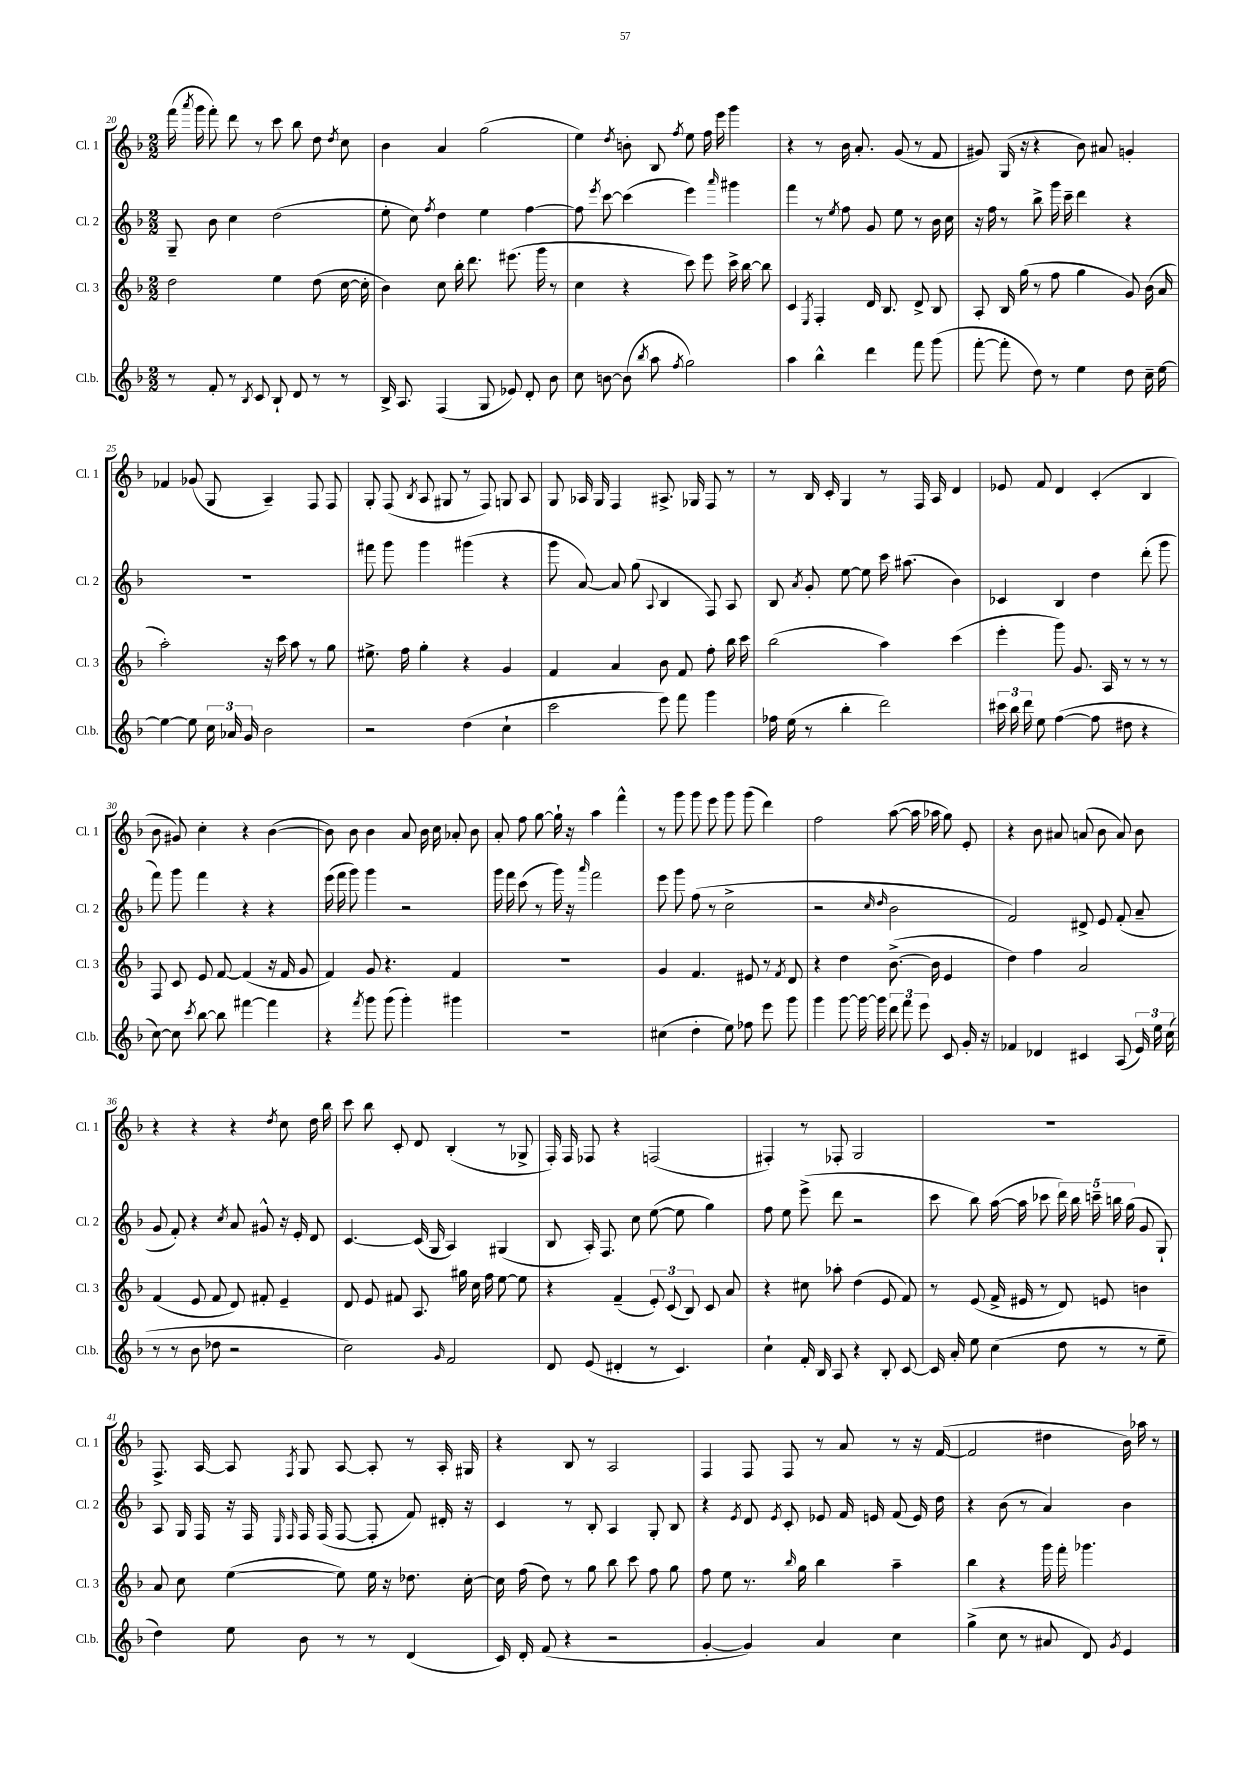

**kern	**kern	**kern	**kern
*part4	*part3	*part2	*part1
*staff4	*staff3	*staff2	*staff1
*I"Cl.b.	*I"Cl. 3	*I"Cl. 2	*I"Cl. 1
*I'Cl.b.	*I'Cl. 3	*I'Cl. 2	*I'Cl. 1
*clefG2	*clefG2	*clefG2	*clefG2
*k[b-]	*k[b-]	*k[b-]	*k[b-]
*M2/2	*M2/2	*M2/2	*M2/2
=20	=20	=20	=20
8r	2dd\	8G~/	(16fff\
.	.	.	8qaaa/
.	.	.	16ggg\
8f'/	.	8b-\	8fff'\)
8r	.	4cc\	8ddd\
8qB-/	.	.	.
8c/	.	.	8r
8B-`/	4ee\	(2dd\	8ccc\
8d/	.	.	8bb-\
8r	(8dd\	.	8dd\
.	.	.	8qdd/
8r	[16cc\	.	8cc\
.	16cc'\]	.	.
=21	=21	=21	=21
16B-^/	4b-\)	8ee'\	4b-\
8.A/	.	.	.
.	.	8cc\)	.
.	.	8qff/	.
(4F/	8cc\	4dd\	4a/
.	16bb-'\	.	.
.	8.ddd\	.	.
8G/	.	4ee\	(2gg\
8e-X/)	(8.eee#X\	.	.
8d'/	.	[4ff\	.
.	16ggg\	.	.
8b-\	8r	.	.
=22	=22	=22	=22
8cc\	4cc\	8ff\]	4ee\)
.	.	8qeee/	.
[8bn\	.	[8ccc\	.
.	.	.	8qdd/
(8b\]	4r	(4ccc\]	8bn'\
8qbb-/	.	.	.
8aa\	.	.	8B-/
8qff/	.	.	8qff/
2gg\)	8ccc\)	4eee\)	8ee\
.	8eee\	.	16ff\
.	.	.	16eee\
.	.	16qqaaa/	.
.	16ccc^\	4ggg#X\	4ggg\
.	[16bb-\	.	.
.	8bb-\]	.	.
=23	=23	=23	=23
4aa\	4c/	4fff\	4r
.	8qE/	.	.
4bb-^^\	4F'/	8r	8r
.	.	8qee/	.
.	.	8ff\	16b-\
.	.	.	8.a'/
4ddd\	16d/	8g/	.
.	8.B-/	.	.
.	.	8ee\	(8g/
8fff\	8d^/	8r	8r
(8ggg\	8B-/	16b-\	8f/
.	.	16cc\	.
=24	=24	=24	=24
[8fff'\	8A'/	16r	8g#X/)
.	.	16ff\	.
8fff'\]	16B-/	8r	(16G/
.	(16gg\	.	16r
8dd\)	8r	8bb-^\	4r
8r	8ff\	16ggg\	.
.	.	16ccc~\	.
4ee\	4gg\	4ddd\	8b-\)
.	.	.	8a#X/
8dd\	8g/)	4r	4gn'/
16cc~\	(16b-\	.	.
[16ee\	16a/	.	.
!!LO:LB:g=z
=25	=25	=25	=25
4ee\_	2aa'\)	1r	4f-X/
8ee\]	.	.	(8g-X/
24cc\	.	.	8G/
24a-X/	.	.	.
24g/	.	.	.
2b-\	16r	.	4A~/)
.	16ccc\	.	.
.	8aa\	.	.
.	8r	.	8F/
.	8gg\	.	8F/
=26	=26	=26	=26
2r	8.ee#X^\	8fff#X\	8G'/
.	.	8ggg\	(8F/
.	16ff\	.	.
.	.	.	8qB-/
.	4gg'\	4ggg\	8A/
.	.	.	8G#X/
(4dd\	4r	(4ggg#X\	8r
.	.	.	8F/)
4cc`\	4g/	4r	8Gn/
.	.	.	8A/
=27	=27	=27	=27
2ccc\	4f/	8ggg\	8G/
.	.	[8a/)	16A-X/
.	.	.	16G/
.	4a/	8a/]	4F/
.	.	(8gg\	.
.	.	8qqA/	.
8eee\)	8b-\	4B-/	8.A#X^/
8fff\	8f/	.	.
.	.	.	16G-X/
4ggg\	8ff'\	8F/)	8F/
.	16bb-\	8A/	8r
.	16ccc\	.	.
=28	=28	=28	=28
16ff-X\	(2bb-\	8B-/	8r
(16ee\	.	.	.
.	.	8qa/	.
8r	.	8g'/	16B-/
.	.	.	16c'/
4bb-'\	.	[8ee\	4G/
.	.	8ee\]	.
2ddd\)	4aa\)	16ccc\	8r
.	.	(8.aa#X\	.
.	.	.	16F/
.	.	.	16A/
.	(4ccc\	4b-\)	4d/
=29	=29	=29	=29
24ccc#X\	4eee'\	4c-X/	8e-X/
24bb-\	.	.	.
24ddd\	.	.	.
8ee\	.	.	8f/
([4ff\	8ggg\)	4B-/	4d/
.	8.g/	.	.
8ff\]	.	4dd\	(4c'/
.	16A/	.	.
8dd#X\	8r	.	.
4r	8r	(8ddd'\	4B-/
.	8r	8ggg\	.
!!LO:LB:g=z
=30	=30	=30	=30
[8cc\)	8F/	8fff\)	8b-\
8cc\]	8c/	8ggg\	8g#X/)
8qccc/	.	.	.
[8bb-\	8e/	4fff\	4cc'\
8bb-\]	[8f/	.	.
[4fff#X\	(4f/]	4r	4r
4fff#\]	16r	4r	([4b-\
.	16f/	.	.
.	8g/	.	.
=31	=31	=31	=31
4r	4f/)	(16eee\	8b-\])
.	.	16fff\	.
.	.	8ggg\)	8b-\
8qfff/	.	.	.
8ggg\	8g/	4ggg\	4b-\
(8ggg\	4.r	.	.
4ggg'\)	.	2r	8a/
.	.	.	16b-\
.	.	.	16cc\
4ggg#X\	4f/	.	8a-X'/
.	.	.	8b-\
=32	=32	=32	=32
1r	1r	16ggg\	8a'/
.	.	16fff\	.
.	.	(8ccc\	8ff\
.	.	8r	[8gg\
.	.	16ggg\)	16gg`\]
.	.	16r	16r
.	.	16qqaaa/	.
.	.	2fff\	4aa\
.	.	.	4fff^^\
=33	=33	=33	=33
(4cc#X\	4g/	8eee\	8r
.	.	8ggg\	8ggg\
4dd'\	4.f/	(8ff\	8ggg\
.	.	8r	8eee\
8ee\)	.	2cc^\	8ggg\
8ff-X\	8e#X/	.	(8ggg\
8eee\	8r	.	4ddd\)
.	8qf/	.	.
8ggg\	8d/	.	.
=34	=34	=34	=34
4ggg\	4r	2r	2ff\
[8ggg\	4dd\	.	.
16ggg\_	.	.	.
16ggg\]	.	.	.
.	.	16qqcc/	.
.	.	16qqdd/	.
12ddd\	([8.b-^\	2b-\	([8aa\
12fff\	.	.	.
.	.	.	16aa\]
12eee\	.	.	.
.	16b-\]	.	16aa-X\
8c/	4e/	.	8gg\)
16g'/	.	.	8e'/
16r	.	.	.
=35	=35	=35	=35
4f-X/	4dd\)	2f/)	4r
4d-X/	4ff\	.	8b-\
.	.	.	8a#X/
4c#X/	2a/	8d#X^/	(8an/
.	.	8e/	8b-\
(8A/	.	(8f'/	8a/)
24e/)	.	8a~/	8b-\
24ee\	.	.	.
(24cc\	.	.	.
!!LO:LB:g=z
=36	=36	=36	=36
8r	(4f/	8g/	4r
8r	.	8f'/)	.
8b-\	8e/	4r	4r
8dd-X\	8f/	.	.
.	.	8qcc/	.
2r	8d/)	8a/	4r
.	8f#X'/	8g#X^^/	.
.	.	.	8qdd/
.	4e~/	16r	8cc\
.	.	16e'/	.
.	.	8d/	16dd\
.	.	.	16bb-\
=37	=37	=37	=37
2cc\)	8d/	[4.c/	8ccc\
.	8e/	.	8bb-\
.	8f#X/	.	8c'/
.	8.A/	(16c/]	8d/
.	.	16G/	.
16qqg/	.	.	.
2f/	.	4A/)	(4B-'/
.	16gg#X\	.	.
.	16cc\	.	.
.	16ff\	.	.
.	[8ee\	(4G#X/	8r
.	8ee\]	.	8G-X^/
=38	=38	=38	=38
8d/	4r	8B-/	16F'/)
.	.	.	16F/
(8e/	.	16A'/)	8F-X/
.	.	8.F/	.
4d#X'/	(4f~/	.	4r
.	.	8cc\	.
8r	12e'/)	([8ee\	(2Fn/
.	(12c/	.	.
4.c/)	.	8ee\]	.
.	12B-/)	.	.
.	8c/	4gg\)	.
.	8a/	.	.
=39	=39	=39	=39
4cc`\	4r	8ff\	4F#X'/)
.	.	8ee\	.
16f'/	8cc#X\	(8eee^\	8r
16B-/	.	.	.
8A/	8aa-X'\	8ddd\	8F-X'/
4r	(4dd\	2r	2G/
8B-'/	8e/	.	.
[8c/	8f/)	.	.
=40	=40	=40	=40
16c/]	8r	8ccc\	1r
16a'/	.	.	.
8ee\	(8e/	8bb-\)	.
(4cc\	16f^/	([16aa\	.
.	16e#X/	16aa\]	.
.	8r	8ccc-X\	.
8dd\	8d/)	20ddd\)	.
.	.	20bb-\	.
.	.	20cccn~\	.
8r	8en/	.	.
.	.	20bbn\	.
.	.	(20gg\	.
8r	4bn\	8g/	.
8ee~\	.	8G`/)	.
!!LO:LB:g=z
=41	=41	=41	=41
4dd\)	8a/	8A/	8.F^/
.	8cc\	16G/	.
.	.	16F/	[16A/
8ee\	([4ee\	16r	8A/]
.	.	16F/	.
.	.	16qqE/	.
.	.	16qqF/	8qF/
8b-\	.	16F/	8G/
.	.	(16F/	.
8r	8ee\])	[8F/	[8A/
8r	16ee\	8F'/]	8A'/]
.	16r	.	.
(4d/	8.dd-X\	8f/)	8r
.	.	16d#X'/	16A'/
.	[16cc'\	16r	16G#X/
=42	=42	=42	=42
16c/)	16cc\]	4c/	4r
16d'/	(16ff\	.	.
(8f/	8dd\)	.	.
4r	8r	8r	8B-/
.	8gg\	8B-'/	8r
2r	8bb-\	4A/	2A/
.	8ccc\	.	.
.	8ff\	8G'/	.
.	8gg\	8B-/	.
=43	=43	=43	=43
[4g'/	8ff\	4r	4F/
.	8ee\	.	.
.	.	8qe/	.
4g/])	8.r	8d/	8F/
.	.	8qe/	.
.	.	8c'/	8F/
.	16qqbb-/	.	.
.	16gg\	.	.
4a/	4bb-\	8e-X/	8r
.	.	16f/	8a/
.	.	16en/	.
4cc\	4aa~\	(8f/	8r
.	.	16e/)	16r
.	.	16dd\	([16f/
=44	=44	=44	=44
(4gg^\	4bb-\	4r	2f/]
8cc\	4r	(8b-\	.
8r	.	8r	.
8a#X/	16ggg\	4a/)	4dd#X\
.	16fff'\	.	.
8d/)	4.ggg-X\	.	.
8qg/	.	.	.
4e/	.	4b-\	16b-\)
.	.	.	16aa-X\
.	.	.	8r
==	==	==	==
*-	*-	*-	*-
